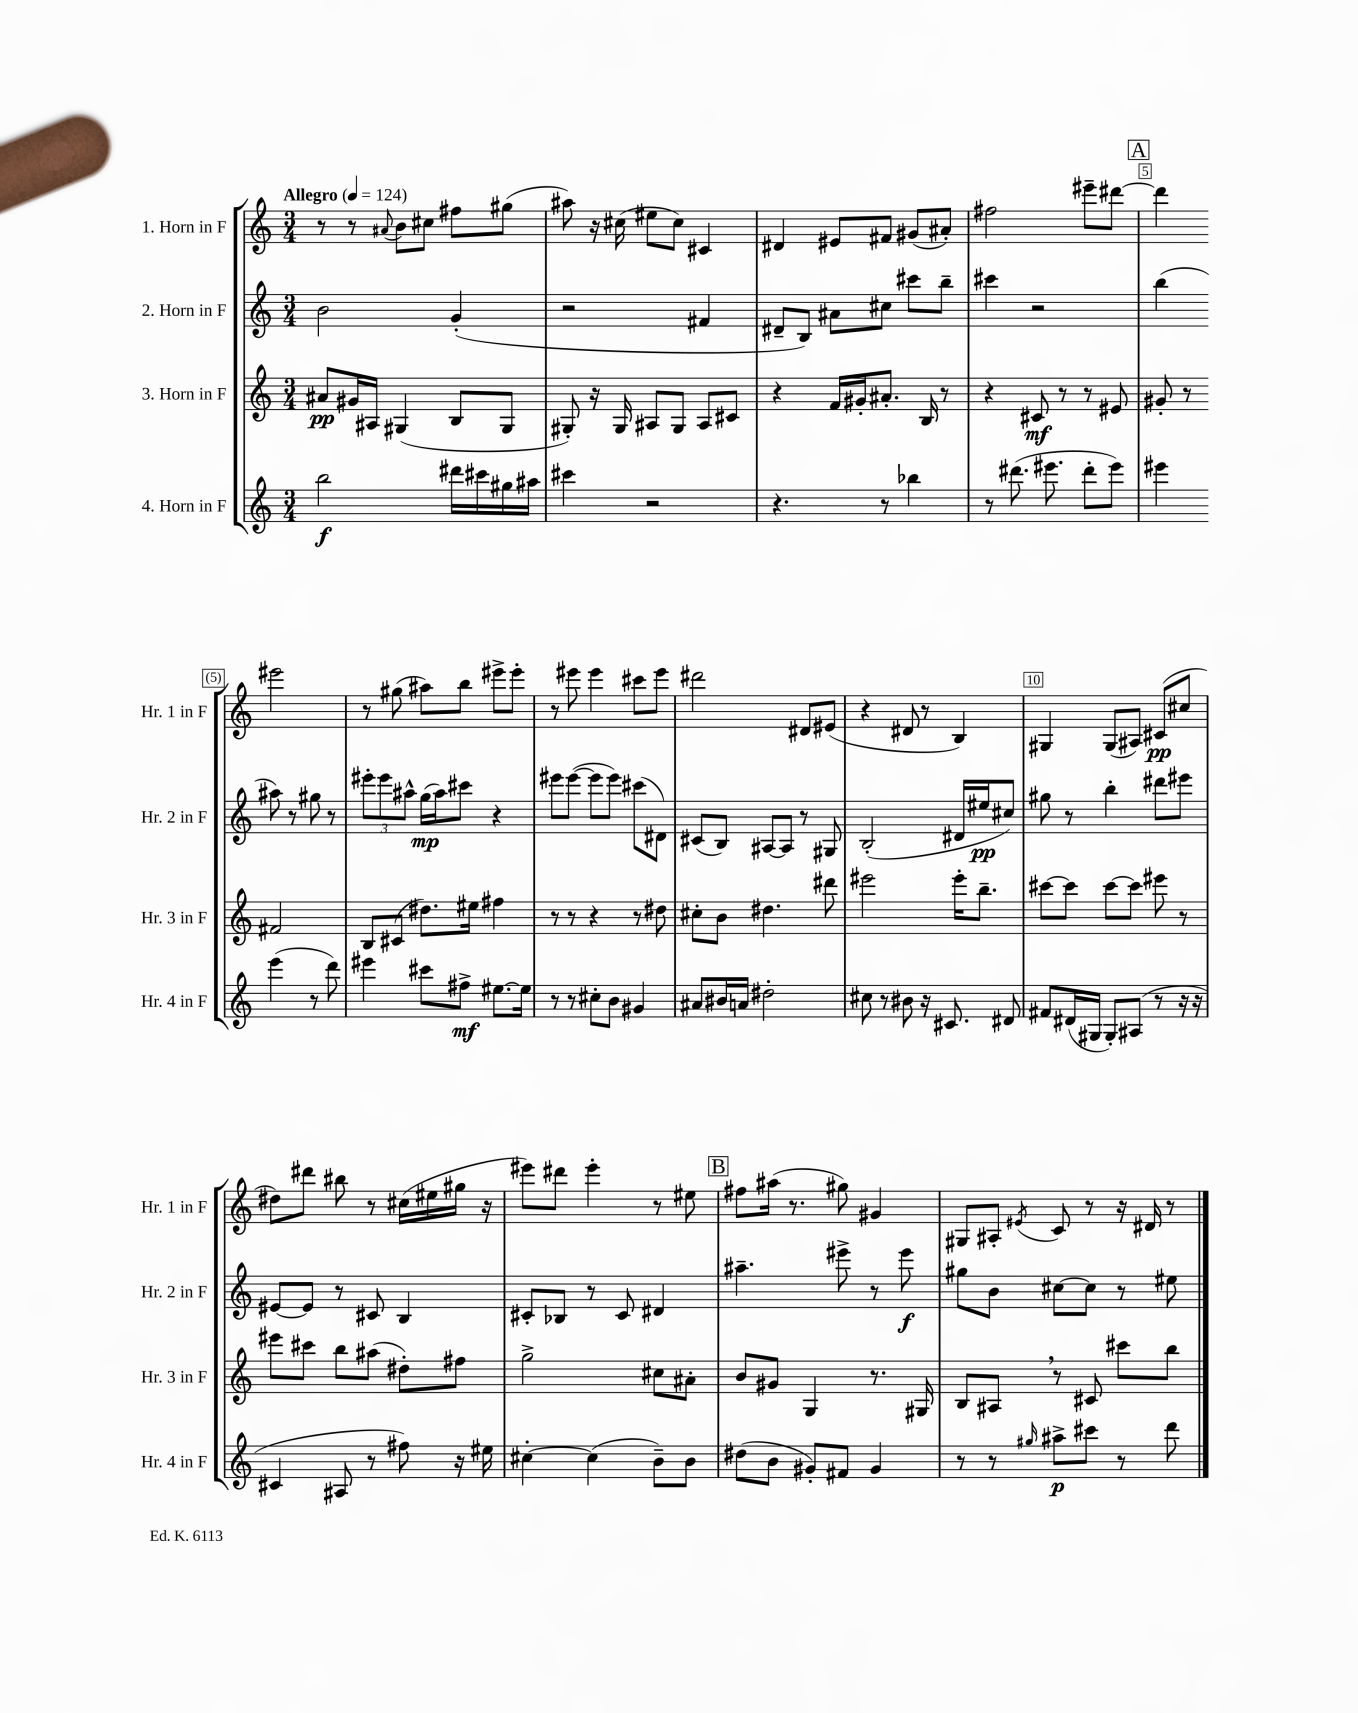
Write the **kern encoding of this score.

**kern	**kern	**kern	**kern
*staff4	*staff3	*staff2	*staff1
*clefG2	*clefG2	*clefG2	*clefG2
*k[]	*k[]	*k[]	*k[]
*M3/4	*M3/4	*M3/4	*M3/4
*MM124	*MM124	*MM124	*MM124
2bb	8a#	2b	8r
.	16g#	.	8r
.	16A#	.	.
.	.	.	8qqa#
.	(4G#	.	8b
.	.	.	8cc#
16ddd#	8B	(4g'	8ff#
16ccc#	.	.	.
16gg#	8G#	.	(8gg#
16aa#	.	.	.
=	=	=	=
4ccc#	8G#')	2r	8aa#)
.	16r	.	16r
.	16G#	.	(16cc#
2r	8A#	.	8ee#
.	8G#	.	8cc#)
.	8A#	4f#	4c#
.	8c#	.	.
=	=	=	=
4.r	4r	8d#~	4d#
.	.	8B)	.
.	16f	8a#	8e#
.	16g#'	.	.
8r	8.a#'	8cc#	8f#
4bb-	.	8ccc#	(8g#
.	16B	.	.
.	8r	8bb~	8a#')
=	=	=	=
8r	4r	4ccc#	2ff#
(8.ddd#	.	.	.
.	8c#	2r	.
8.eee#	.	.	.
.	8r	.	.
8ddd#'	8r	.	8eee#~
8eee#)	8e#	.	[8ddd#
=	=	=	=
4eee#	8g#'	(4bb	4ddd#]
.	8r	.	.
(4eee#	2f#	8aa#)	2eee#
.	.	8r	.
8r	.	8gg#	.
8ddd)	.	8r	.
=	=	=	=
4eee#	8B	12eee#'	8r
.	.	12eee#	.
.	(8c#	.	(8gg#
.	.	12aa#^^	.
8ccc#	8.dd#)	(16gg	8aa#)
.	.	16aa#)	.
8ff#^	.	8ccc#	8bb
.	16ee#	.	.
[8.ee#	4ff#	4r	8eee#^
.	.	.	8eee#'
16ee#]	.	.	.
=	=	=	=
8r	8r	8eee#	8r
8r	8r	([8eee#	8eee#
8cc#'	4r	8eee#]	4eee#
8b	.	8eee#)	.
4g#	8r	(8ccc#	8ccc#
.	8dd#	8d#)	8eee#
=	=	=	=
8a#	8cc#'	(8c#	2ddd#
16b#	8b	8B)	.
16a	.	.	.
2dd#'	4.dd#	[8A#	.
.	.	8A#]	.
.	.	8r	8d#
.	8ddd#	8G#	(8e#
=	=	=	=
8cc#	2eee#	(2B'	4r
8r	.	.	.
8b#	.	.	8d#
16r	.	.	8r
8.c#	.	.	.
.	16eee#'	16d#	4B)
.	8.bb~	16ee#	.
8d#	.	8cc#)	.
=	=	=	=
8f#	[8ccc#	8gg#	4G#
(16d#	8ccc#]	8r	.
16G#	.	.	.
8G#')	[8ccc#	4bb'	(8G#
(8A#	8ccc#]	.	8A#)
8r	8eee#	8ddd#	(8c#
16r	8r	8eee#	8cc#
16r	.	.	.
=	=	=	=
4c#	8eee#	[8e#	8dd#)
.	8ccc#	8e#]	8ddd#
8A#	8bb	8r	8bb#
8r	(8aa#	8c#	8r
8ff#)	8dd#')	4B	(16cc#
.	.	.	16ee#
16r	8ff#	.	16gg#
16ee#	.	.	16r
=	=	=	=
[4cc#'	2gg^	8c#'	8eee#)
.	.	8B-	8ddd#
(4cc#]	.	8r	4eee#'
.	.	8c#	.
8b~)	8cc#	4d#	8r
8b	8a#'	.	8ee#
=	=	=	=
(8dd#	8b	4.aa#~	8ff#
8b	8g#	.	(16aa#
.	.	.	8.r
8g#')	4G	.	.
8f#	.	8eee#^	8gg#)
4g#	8.r	8r	4g#
.	.	8eee#	.
.	16G#	.	.
=	=	=	=
8r	8B	8gg#	8G#
8r	8A#	8b	8A#'
16qqgg#	.	.	8qe#
8aa#^	8r	[8cc#	8c
8ccc#	8c#	8cc#]	8r
8r	8ccc#	8r	16r
.	.	.	16d#
8ddd	8bb	8ee#	8r
==	==	==	==
*-	*-	*-	*-
